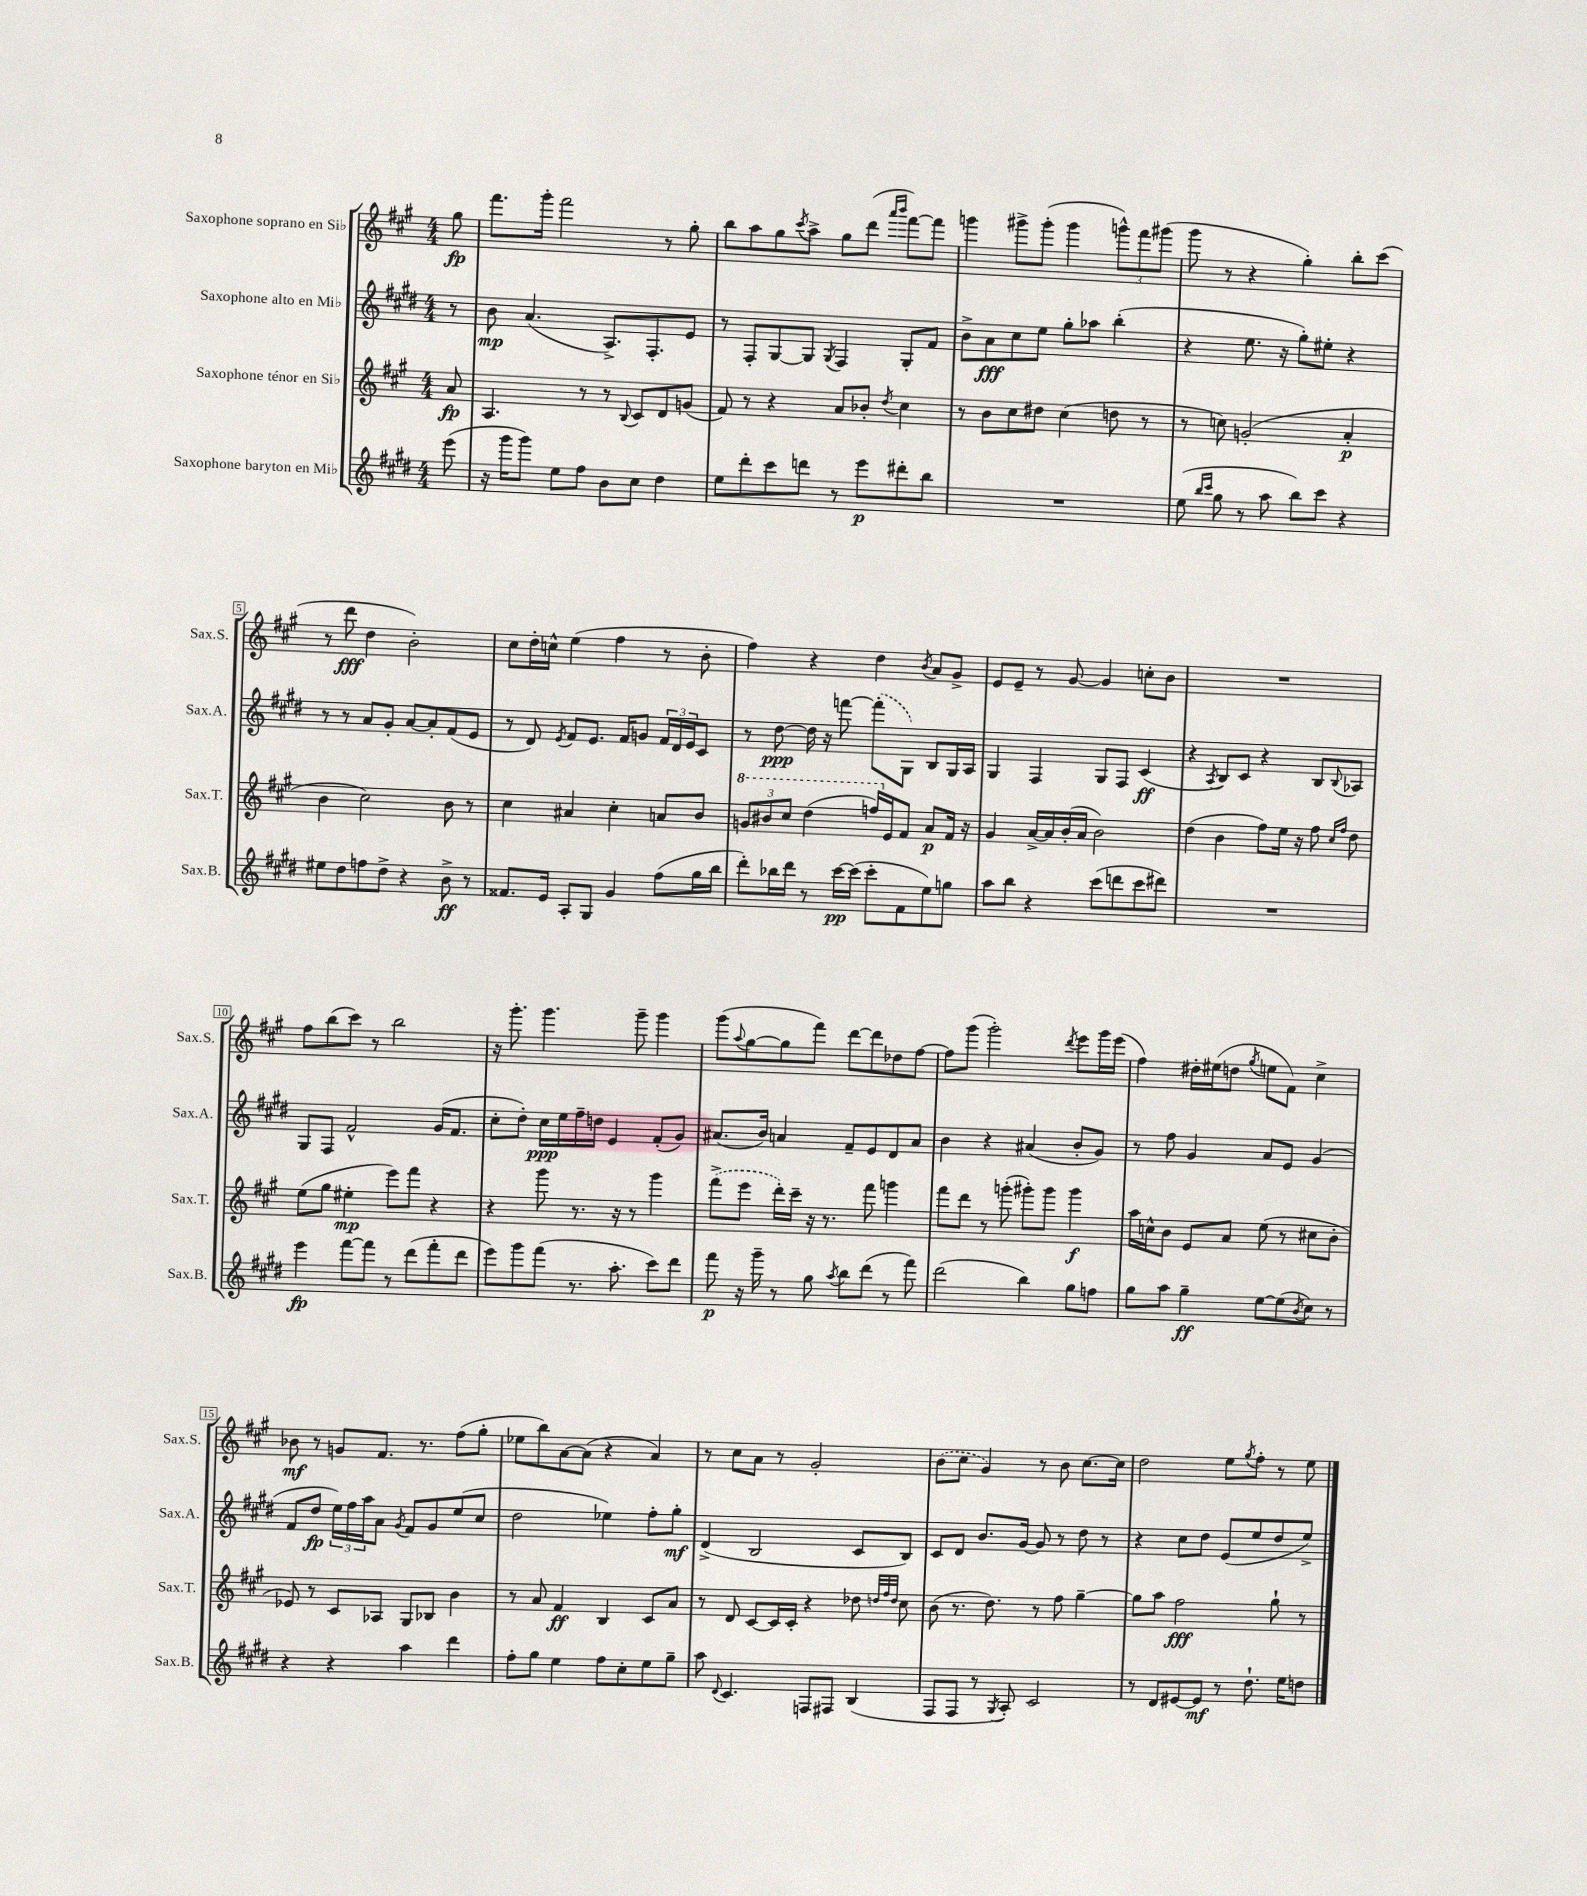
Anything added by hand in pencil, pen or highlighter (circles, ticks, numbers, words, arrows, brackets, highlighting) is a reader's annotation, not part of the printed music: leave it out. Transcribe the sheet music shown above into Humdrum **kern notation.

**kern	**dynam	**kern	**dynam	**kern	**dynam	**kern	**dynam
*part4	*part4	*part3	*part3	*part2	*part2	*part1	*part1
*staff4	*staff4	*staff3	*staff3	*staff2	*staff2	*staff1	*staff1
*I"Saxophone baryton en Mi♭	*	*I"Saxophone ténor en Si♭	*	*I"Saxophone alto en Mi♭	*	*I"Saxophone soprano en Si♭	*
*I'Sax.B.	*	*I'Sax.T.	*	*I'Sax.A.	*	*I'Sax.S.	*
*clefG2	*	*clefG2	*	*clefG2	*	*clefG2	*
*k[f#c#g#d#]	*	*k[f#c#g#]	*	*k[f#c#g#d#]	*	*k[f#c#g#]	*
*M4/4	*	*M4/4	*	*M4/4	*	*M4/4	*
=	=	=	=	=	=	=	=
(8eee\	.	8a/	fp	8r	.	8gg#\	fp
=1	=1	=1	=1	=1	=1	=1	=1
16r	.	4.A/	.	8b\	mp	8.fff#\L	.
16ggg#\KL	.	.	.	.	.	.	.
8ggg#\J)	.	.	.	(4.a/	.	.	.
.	.	.	.	.	.	16ggg#'\Jk	.
8ee\L	.	.	.	.	.	2fff#\	.
8ff#\J	.	8r	.	.	.	.	.
8b\L	.	8r	.	8.A^/L)	.	.	.
.	.	8qqB/	.	.	.	.	.
8cc#\J	.	8c#/L	.	.	.	.	.
.	.	.	.	8.F#'/	.	.	.
4dd#\	.	8d/	.	.	.	8r	.
.	.	(8gn/J	.	8e/J	.	8gg#'\	.
=2	=2	=2	=2	=2	=2	=2	=2
8ee\L	.	8f#/)	.	8r	.	8bb\L	.
8ddd#'\	.	8r	.	8F#'/L	.	8aa\	.
8ccc#\	.	4r	.	[8G#/	.	8gg#\	.
.	.	.	.	.	.	8qccc#/	.
8dddn\J	.	.	.	8G#/J]	.	8aa^\J	.
.	.	.	.	8qG#/	.	.	.
8r	.	8a/L	.	4F#/	.	8gg#\L	.
8eee\L	p	8b-X'/J	.	.	.	(8ddd\J	.
.	.	.	.	.	.	16qqaaa/LL	.
.	.	8qdd/	.	.	.	16qqbbb/JJ	.
8ddd#X'\	.	4cc#\	.	8G#'/L	.	[8fff#\L)	.
8bb\J	.	.	.	8f#/J	.	8fff#\J]	.
=3	=3	=3	=3	=3	=3	=3	=3
1r	.	8r	.	8b^\L	.	4gggn\	.
.	.	8b\L	.	8a\	fff	.	.
.	.	8cc#\	.	8cc#\	.	8ggg#X^\L	.
.	.	8dd#X\J	.	8ee\J	.	(8ggg#'\J	.
.	.	(4cc#\	.	8gg#'\L	.	4ggg#\	.
.	.	.	.	8aa-X\J	.	.	.
.	.	8ddn\	.	(4bb'\	.	12gggn^^\L)	.
.	.	.	.	.	.	12fff#\	.
.	.	8r	.	.	.	.	.
.	.	.	.	.	.	(12ggg#X\J	.
=4	=4	=4	=4	=4	=4	=4	=4
(8ee\	.	8r	.	4r	.	8ggg#\	.
16qqbb/LL	.	.	.	.	.	.	.
16qqccc#/JJ	.	.	.	.	.	.	.
8gg#\	.	8ccn\)	.	.	.	8r	.
8r	.	(2gn'/	.	8.ee\	.	4r	.
8aa\	.	.	.	.	.	.	.
.	.	.	.	16r	.	.	.
8bb\L)	.	.	.	8gg#'\L)	.	4gg#'\)	.
8ccc#\J	.	.	.	8ee#X'\J	.	.	.
4r	.	4a'/	p	4r	.	8bb'\L	.
.	.	.	.	.	.	(8ccc#\J	.
!!LO:LB:g=z
=5	=5	=5	=5	=5	=5	=5	=5
8ee#X\L	.	4b\	.	8r	.	8r	.
8dd#\	.	.	.	8r	.	8ddd\	fff
8ffn\	.	2cc#\)	.	8a/L	.	4dd\	.
8dd#^\J	.	.	.	8g#'/J	.	.	.
4r	.	.	.	[8a/L	.	2b'\)	.
.	.	.	.	8a'/]	.	.	.
8b^\	ff	8b\	.	(8f#/	.	.	.
8r	.	8r	.	8e/J	.	.	.
=6	=6	=6	=6	=6	=6	=6	=6
8.f##X/L	.	4cc#\	.	8r	.	8cc#\L	.
.	.	.	.	8d#/)	.	16dd'\L	.
16e/Jk	.	.	.	.	.	16ccn^^\JJ	.
.	.	.	.	8qe/	.	.	.
8A'/L	.	4a#X/	.	8f#/L	.	(4ee\	.
8G#/J	.	.	.	8.e/J	.	.	.
4g#/	.	4cc#'\	.	.	.	4ff#\	.
.	.	.	.	16f#/KL	.	.	.
.	.	.	.	8gn/J	.	.	.
(8ff#\L	.	8an/L	.	24f#/LL	.	8r	.
.	.	.	.	24d#/	.	.	.
.	.	.	.	24e/J	.	.	.
16gg#\L	.	8b/J	.	8c#/J	.	8b'\	.
16bb\JJ	.	.	.	.	.	.	.
=7	=7	=7	=7	=7	=7	=7	=7
*	*	*8va	*	*	*	*	*
8ddd#'\L)	.	12ggn/L	.	8r	.	4ff#\)	.
.	.	12bb#X/	.	.	.	.	.
16bb-X\L	.	.	.	[8dd#\	ppp	.	.
.	.	12ccc#/J	.	.	.	.	.
16ddd#\JJ	.	.	.	.	.	.	.
8r	.	(4ddd\	.	16dd#\]	.	4r	.
.	.	.	.	16r	.	.	.
[16ccc#\LL	pp	.	.	[8fffn\	.	.	.
(16ccc#\JJ]	.	.	.	.	.	.	.
8ccc#'\L	.	16fffn/LL)	.	(8fff'\L]	.	4dd\	.
*	*	*X8va	*	*	*	*	*
.	.	16e/J	.	.	.	.	.
8f#\	.	8f#/J	.	8G#\J)	.	.	.
.	.	.	.	.	.	8qb/	.
8ee\)	.	8a/L	p	8B/L	.	8a/L	.
8ggn\J	.	16f#/Jk	.	16G#/L	.	8g#^/J	.
.	.	16r	.	16A/JJ	.	.	.
=8	=8	=8	=8	=8	=8	=8	=8
8aa\L	.	4g#/	.	4G#/	.	8e/L	.
8bb\J	.	.	.	.	.	8e~/J	.
4r	.	[16a^/LL	.	4F#/	.	8r	.
.	.	16a/]	.	.	.	.	.
.	.	(16b'/	.	.	.	[8g#/	.
.	.	16a/JJ	.	.	.	.	.
(8ccc#\L	.	2b\)	.	8G#/L	.	4g#/]	.
8dddn\	.	.	.	8F#/J	.	.	.
8ccc#\	.	.	.	(4c#/	ff	8ccn'\L	.
8ddd#X\J)	.	.	.	.	.	8b\J	.
=9	=9	=9	=9	=9	=9	=9	=9
1r	.	(4dd\	.	4r	.	1r	.
.	.	.	.	8qA/	.	.	.
.	.	4b\	.	8B/L)	.	.	.
.	.	.	.	8c#/J	.	.	.
.	.	8ff#\L)	.	4r	.	.	.
.	.	16ee\Jk	.	.	.	.	.
.	.	16r	.	.	.	.	.
.	.	8ff#\	.	8B/L	.	.	.
.	.	16qqcc#/LL	.	.	.	.	.
.	.	16qqff#/JJ	.	8qqB/	.	.	.
.	.	8dd\	.	8A-X/J	.	.	.
!!LO:LB:g=z
=10	=10	=10	=10	=10	=10	=10	=10
4eee\	fp	(8ee\L	.	8G#/L	.	8ff#\L	.
.	.	8gg#\J	.	8F#/J	.	(8bb\	.
[8fff#\L	.	4ee#X'\	mp	2f#^^/	.	8ccc#\J)	.
8fff#\J]	.	.	.	.	.	8r	.
8r	.	8eee\L)	.	.	.	2bb\	.
(8ddd#\L	.	8fff#\J	.	.	.	.	.
8fff#'\	.	4r	.	(16g#/KL	.	.	.
.	.	.	.	8.f#/J	.	.	.
8ddd#\J	.	.	.	.	.	.	.
=11	=11	=11	=11	=11	=11	=11	=11
8eee\L)	.	4r	.	8cc#'\L	.	16r	.
.	.	.	.	.	.	8.ggg#'\	.
8ggg#\	.	.	.	8dd#'\J)	.	.	.
(8fff#\J	.	8ggg#\	.	16cc#\LL	ppp	4.ggg#\	.
.	.	.	.	16ee\	.	.	.
8.r	.	8.r	.	16ff#~\	.	.	.
.	.	.	.	16ddn\JJ	.	.	.
.	.	.	.	4e/	.	.	.
8.aa'\	.	16r	.	.	.	.	.
.	.	8r	.	.	.	8ggg#~\	.
8ccc#\L)	.	4ggg#\	.	(8f#'/L	.	4ggg#\	.
8ddd#\J	.	.	.	8g#/J)	.	.	.
=12	=12	=12	=12	=12	=12	=12	=12
8fff#\	p	(8fff#^\L	.	(8.a#X/L	.	(8ggg#\L	.
.	.	.	.	.	.	8qqaa/	.
16r	.	8eee\J	.	.	.	[8gg#\	.
16ggg#~\	.	.	.	16b/Jk)	.	.	.
8r	.	16ddd'\LL)	.	4an/	.	8gg#\]	.
.	.	16ccc#~\JJ	.	.	.	.	.
8gg#\	.	16r	.	.	.	8fff#\J)	.
.	.	8.r	.	.	.	.	.
8qaa/	.	.	.	.	.	.	.
8bb\L	.	.	.	8f#~/L	.	[8ddd\L	.
(8ddd#\J	.	8fff#\	.	8e/	.	8ddd\]	.
8r	.	4gggn\	.	8d#/	.	8dd-X\	.
8fff#\)	.	.	.	8a/J	.	[8ff#\J	.
=13	=13	=13	=13	=13	=13	=13	=13
(2ddd#\	.	8fff#\L	.	4b\	.	8ff#\L]	.
.	.	8ddd\J	.	.	.	(8ggg#\J	.
.	.	8r	.	4r	.	2ggg#'\)	.
.	.	(8gggn'\	.	.	.	.	.
4bb\)	.	8ggg#X'\L)	.	(4a#X/	.	.	.
.	.	8ggg#\J	.	.	.	.	.
.	.	.	.	.	.	8qddd/	.
8gg#\L	.	4ggg#\	f	8b'/L	.	8eee\L	.
8ffn\J	.	.	.	8g#/J)	.	16ggg#\L	.
.	.	.	.	.	.	(16eee\JJ	.
=14	=14	=14	=14	=14	=14	=14	=14
8gg#\L	.	16aa\LL	.	8r	.	4ff#\)	.
.	.	16ccn^^\J	.	.	.	.	.
8aa\J	.	8b\J	.	8ff#\	.	.	.
4gg#~\	ff	8e/L	.	4g#/	.	16dd#X'\LL	.
.	.	.	.	.	.	(16ee#X\J	.
.	.	8a/J	.	.	.	8ddn\J	.
.	.	.	.	.	.	8qgg#/	.
[8ee\L	.	(8ee\	.	8a/L	.	8een\L	.
(8ee\]	.	8r	.	8e/J	.	8f#\J)	.
8qb/	.	.	.	.	.	.	.
8cc#\J)	.	8cc#X\L	.	(4g#/	.	4cc#^\	.
8r	.	8b'\J	.	.	.	.	.
!!LO:LB:g=z
=15	=15	=15	=15	=15	=15	=15	=15
4r	.	8e-X/)	.	8f#/L	.	8b-X\	mf
.	.	8r	.	8dd#/J	fp	8r	.
4r	.	8c#/L	.	24ee\LL)	.	8gn/L	.
.	.	.	.	24ff#\	.	.	.
.	.	.	.	24aa\J	.	.	.
.	.	8A-X/J	.	8a\J	.	8.f#/J	.
.	.	.	.	8qg#/	.	.	.
4aa\	.	8G#/L	.	8f#/L	.	.	.
.	.	.	.	.	.	8.r	.
.	.	8B-X/J	.	8g#/	.	.	.
4ddd#\	.	4b\	.	(8ee/	.	(8ff#\L	.
.	.	.	.	8cc#/J	.	8gg#'\J	.
=16	=16	=16	=16	=16	=16	=16	=16
8ff#'\L	.	8r	.	2dd#\	.	8ee-X\L	.
8gg#\J	.	8a/	.	.	.	8bb\)	.
4ee\	.	4f#/	ff	.	.	[8a\	.
.	.	.	.	.	.	(8a\J]	.
8ff#\L	.	4B/	.	4ee-X\)	.	4r	.
8cc#'\	.	.	.	.	.	.	.
8ee\	.	8c#/L	.	8ff#'\L	.	4a/)	.
8gg#~\J	.	8a/J	.	8gg#'\J	mf	.	.
=17	=17	=17	=17	=17	=17	=17	=17
8aa\	.	8r	.	(4d#^/	.	8r	.
8qqd#/	.	.	.	.	.	.	.
4.c#/	.	8d/	.	.	.	8cc#\L	.
.	.	[8c#/L	.	2B/	.	8a\J	.
.	.	16c#/L]	.	.	.	8r	.
.	.	16c#'/JJ	.	.	.	.	.
8Fn/L	.	4r	.	.	.	2g#'/	.
8F#X/J	.	.	.	.	.	.	.
(4B/	.	8dd-X\	.	8c#/L	.	.	.
.	.	32qqddn/LLL	.	.	.	.	.
.	.	32qqff#/	.	.	.	.	.
.	.	32qqdd/JJJ	.	.	.	.	.
.	.	8cc#\	.	8B/J)	.	.	.
=18	=18	=18	=18	=18	=18	=18	=18
8F#/L	.	(8b\	.	8c#/L	.	(8b\L	.
8F#/J	.	8.r	.	8d#/J	.	8cc#\J	.
8r	.	.	.	8.b/L	.	4g#/)	.
.	.	8.dd\)	.	.	.	.	.
8qG#/	.	.	.	.	.	.	.
8A'/)	.	.	.	.	.	.	.
.	.	.	.	[16g#/Jk	.	.	.
2c#/	.	8r	.	8g#/]	.	8r	.
.	.	8ff#\	.	8r	.	8b\	.
.	.	[4gg#~\	.	8dd#\	.	[8.cc#\L	.
.	.	.	.	8r	.	.	.
.	.	.	.	.	.	16cc#\Jk]	.
=19	=19	=19	=19	=19	=19	=19	=19
8r	.	8gg#\L]	.	4r	.	2dd\	.
8d#/L	.	8aa\J	.	.	.	.	.
[8e#X/	.	2ff#\	fff	8cc#\L	.	.	.
8e#/J]	mf	.	.	8dd#\J	.	.	.
8r	.	.	.	(8e/L	.	8ee\L	.
.	.	.	.	.	.	8qgg#/	.
8.dd#`\	.	.	.	8ee/	.	8ff#'\J	.
.	.	8gg#`\	.	8dd#/	.	8r	.
16ee\KL	.	.	.	.	.	.	.
8ddn\J	.	8r	.	8ee^/J)	.	8ee\	.
==	==	==	==	==	==	==	==
*-	*-	*-	*-	*-	*-	*-	*-
